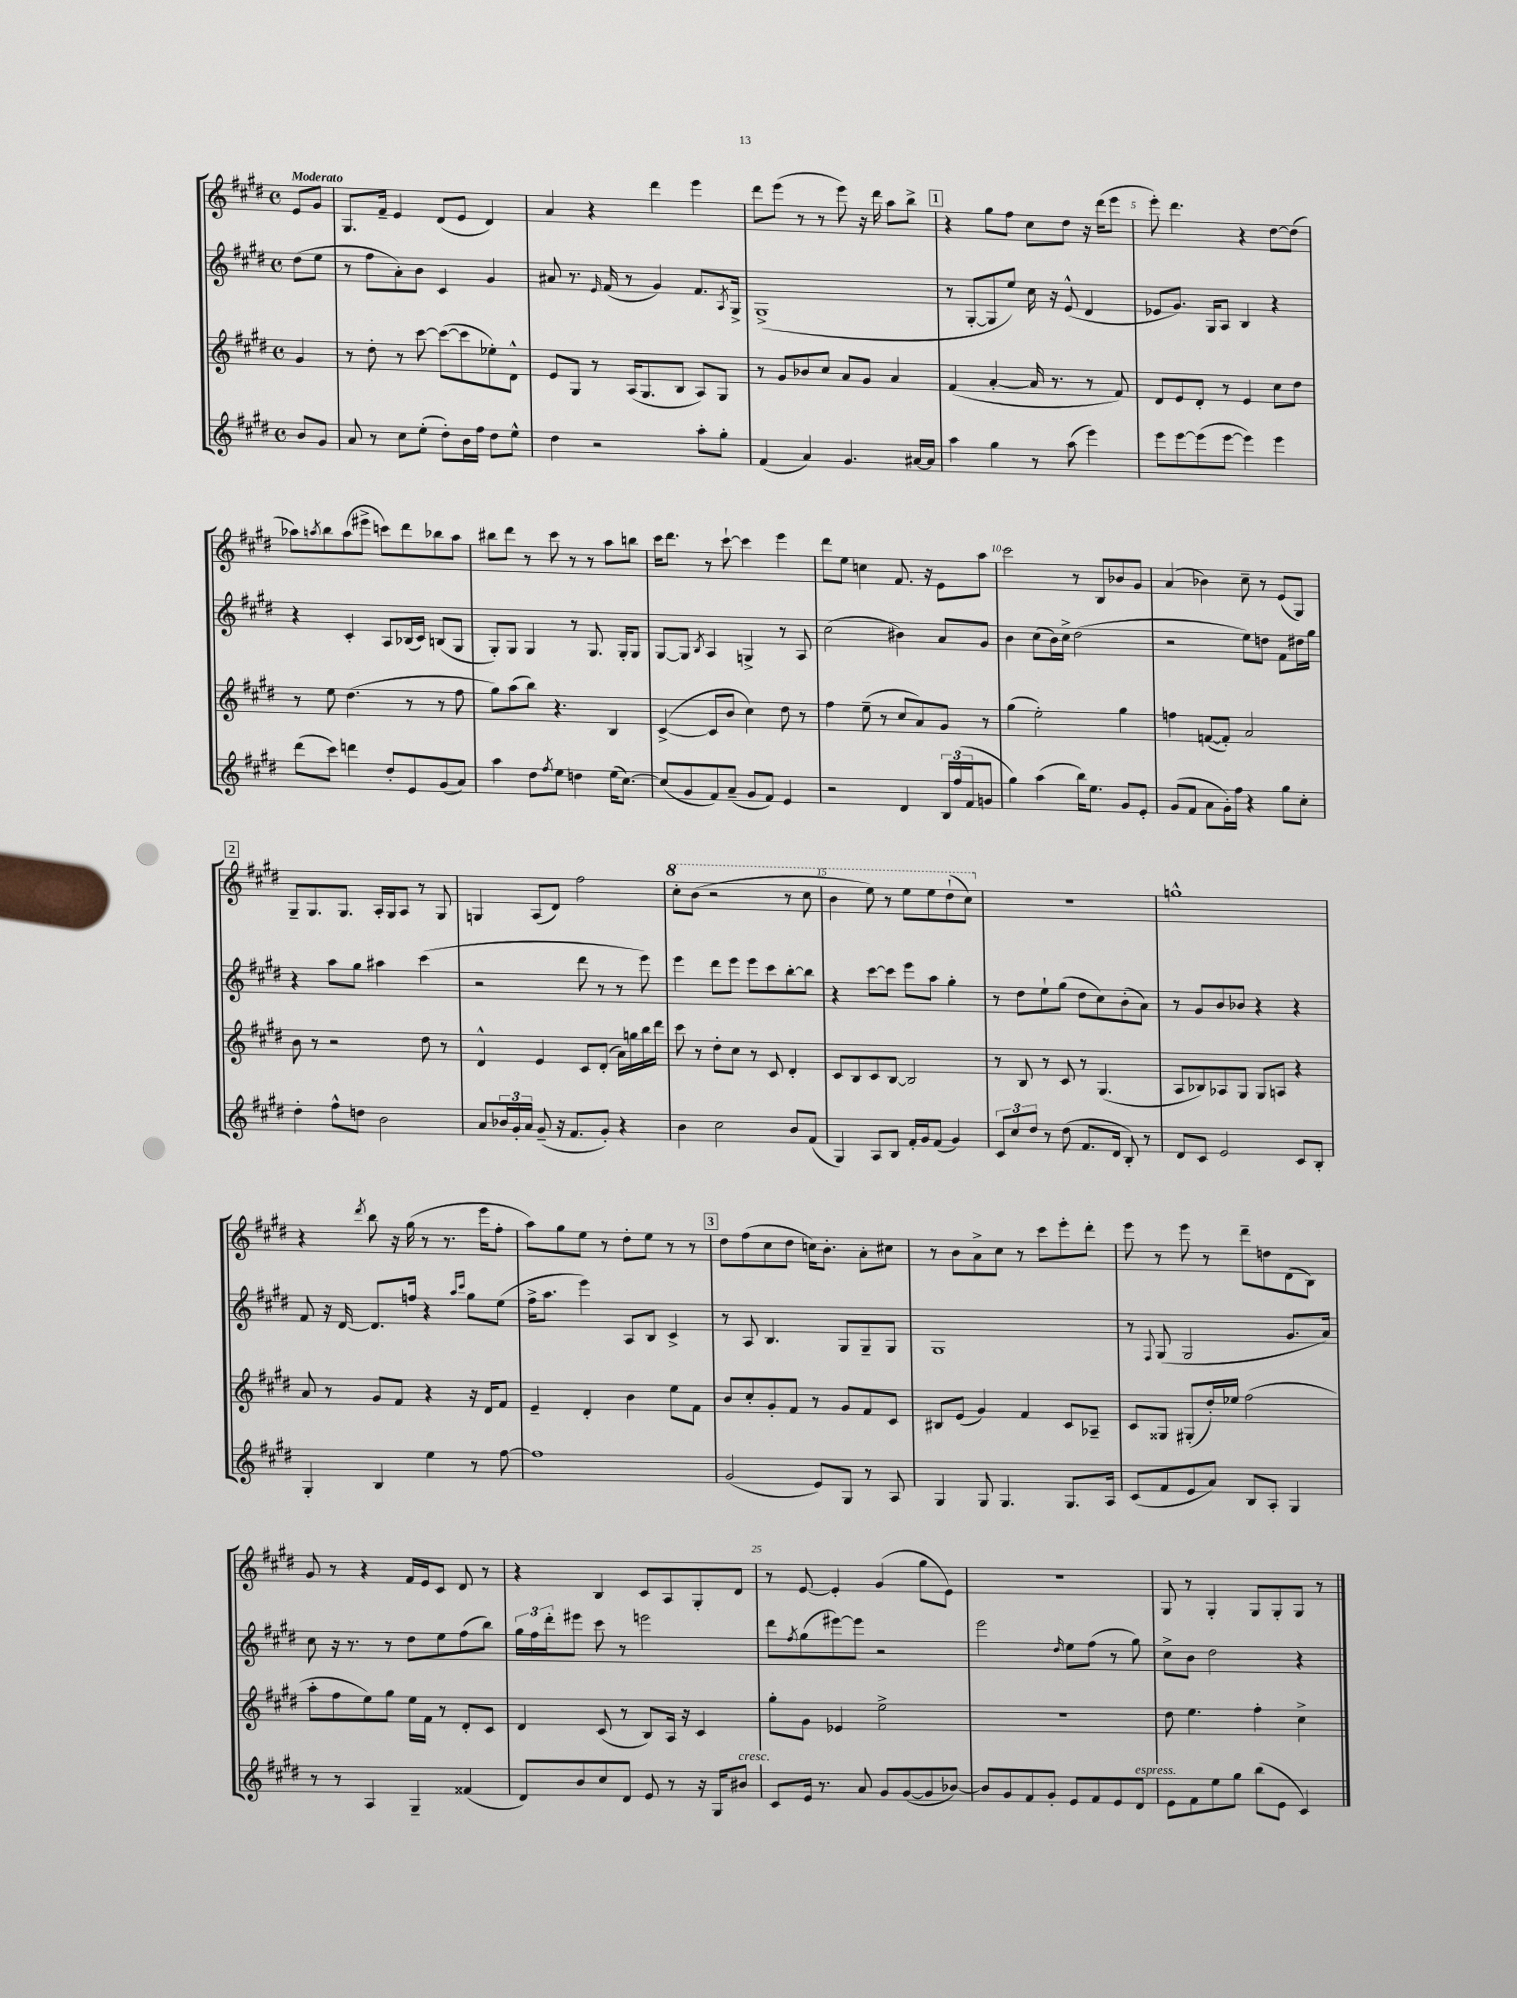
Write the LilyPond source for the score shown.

<<
\new StaffGroup <<
\new Staff = "s0" {
    \clef treble \key e \major \defaultTimeSignature \time 4/4 \partial 4 \tempo "Moderato"
    e'8 gis'8 |
    gis8. fis'16-- e'4 dis'8( e'8 dis'4) |
    a'4 r4 dis'''4 e'''4 |
    dis'''8 e'''8( r8 r8 e'''8) r16 dis'''16 a''8 b''8-> |
    \mark \markup { \box "1" } r4 gis''8 fis''8 cis''8 dis''8 r16 dis'''16( e'''8 |
    e'''8-.) dis'''4. r4 dis''8~ dis''8( |
    aes''8) \acciaccatura { a''8 } b''8 a''8( eis'''8-> c'''8) dis'''8 bes''8 a''8 |
    bis''8 dis'''8 r8 cis'''8 r8 r8 a''8 b''8 |
    cis'''16 dis'''8. r8 cis'''8~-! cis'''4 e'''4 |
    dis'''8 e''8 c''4 fis'8. r16 e'8 a''8 |
    cis'''2 r8 b8 bes'8 gis'8 |
    a'4( bes'4) cis''8-- r8 e'8( gis8) |
    \mark \markup { \box "2" } gis8-- gis8. gis8. a16-. gis16 a8 r8 gis8 |
    g4 a8( dis'8) fis''2 |
    \ottava #1 cis'''8-. b''8( r2 r8 cis'''8 |
    b''4 e'''8) r8 e'''8 e'''8 dis'''8-!( cis'''8) \ottava #0 |
    R1 |
    g''1-^ |
    r4 \acciaccatura { dis'''8 } b''8 r16 gis''16( r8 r8. e'''16 fis''8-. |
    a''8) gis''8 e''8 r8 dis''8-. e''8 r8 r8 |
    \mark \markup { \box "3" } dis''8 fis''8( cis''8 dis''8 c''16) b'8.-. a'8-. cis''8 |
    r8 b'8 a'8-> cis''8 r8 cis'''8 e'''8-. dis'''8-. |
    e'''8 r8 e'''8 r8 dis'''8-- d''8 dis'8( b8) |
    gis'8 r8 r4 fis'16 e'16 cis'8 dis'8 r8 |
    r4 b4 cis'8 a8 gis8-. dis'8 |
    r8 e'8~ e'4-. gis'4( gis''8 e'8) |
    R1 |
    gis8 r8 gis4-. gis8 gis8-. gis8 r8 \bar "|." |
}
\new Staff = "s1" {
    \clef treble \key e \major \defaultTimeSignature \time 4/4 \partial 4
    dis''8( e''8 |
    r8 fis''8 a'8-.) b'8 cis'4 gis'4 |
    ais'8 r8. \grace { e'16 } fis'16( r8 gis'4) fis'8. \acciaccatura { a8 } gis16-> |
    gis1->( |
    \mark \markup { \box "1" } r8 gis8~-. gis8 e''8) cis''16 r16 e'8-^( dis'4 |
    ees'8 gis'8.) gis16 a8 b4 r4 |
    r4 cis'4-. a8 bes16( cis'16) b8( gis8 |
    gis8-.) gis8 gis4 r8 gis8. gis16-. gis8 |
    gis8~ gis8 \acciaccatura { b8 } a4 g4-> r8 a8 |
    cis''2( bis'4) a'8 gis'8 |
    b'4 cis''8( b'16) cis''16-> dis''2( |
    r2 e''8) d''8 fis'8 dis''16 gis''16 |
    \mark \markup { \box "2" } r4 a''8 gis''8 ais''4 cis'''4( |
    r2 dis'''8 r8 r8 e'''8) |
    e'''4 dis'''8 e'''8 e'''8 cis'''8 b''8~-. b''8 |
    r4 cis'''8~ cis'''8 e'''8 a''8 gis''4-. |
    r8 dis''8 e''8-! gis''8( dis''8 cis''8) b'8-.( a'8) |
    r8 gis'8 b'8 bes'8 r4 r4 |
    fis'8 r16 dis'16~ dis'8. f''16 r4 \grace { a''16 cis'''16 } gis''8 e''8( |
    fis''16-> a''8. e'''4) a8 b8 cis'4-> |
    \mark \markup { \box "3" } r8 a8 b4. gis8 gis8-- gis8 |
    gis1 |
    r8 \appoggiatura { fis8 } gis8( gis2 gis'8. a'16) |
    cis''8 r16 r8. r8 dis''8 e''8 fis''8( b''8) |
    \tuplet 3/2 { gis''16 fis''16 dis'''16-. } eis'''8 cis'''8 r8 e'''2 |
    dis'''8 \acciaccatura { fis''8 } gis''8( eis'''8~) eis'''8 r2 |
    e'''2 \grace { dis''16 } e''8 fis''8( r8 gis''8) |
    cis''8-> b'8 dis''2 r4 \bar "|." |
}
\new Staff = "s2" {
    \clef treble \key e \major \defaultTimeSignature \time 4/4 \partial 4
    gis'4 |
    r8 dis''8-. r8 cis'''8~ cis'''8~( cis'''8 ees''8-.) dis'8-^ |
    e'8 gis8 r8 a16( gis8. b8 a8) gis8 |
    r8 gis'8 bes'8 cis''8 a'8 gis'8 a'4 |
    \mark \markup { \box "1" } fis'4( a'4~-. a'16 r8. r8 fis'8) |
    dis'8 e'8 dis'8-. r8 e'4 cis''8 dis''8 |
    r8 e''8 dis''4.( r8 r8 fis''8 |
    gis''8) a''8( b''8) r4. b4 |
    cis'4~->( cis'8 b'8 cis''4) dis''8 r8 |
    fis''4 e''8--( r8 cis''8 a'8) gis'8 r8 |
    gis''4( e''2-.) gis''4 |
    f''4 f'8~( f'8-.) a'2 |
    \mark \markup { \box "2" } b'8 r8 r2 dis''8 r8 |
    dis'4-^ e'4 cis'8 dis'8-.( a'16) g''16 b''16 dis'''16 |
    cis'''8 r8 dis''8-. cis''8 r8 cis'8 dis'4-. |
    cis'8 b8 cis'8 b8~ b2 |
    r8 b8 r8 cis'8 r8 gis4.( |
    a8 bes8) aes8 gis8 gis8 a8 r4 |
    a'8 r8 gis'8 fis'8 r4 r16 dis'16 fis'8 |
    e'4-- dis'4-. b'4 e''8 fis'8 |
    \mark \markup { \box "3" } b'8 cis''8-. gis'8-. fis'8 r8 gis'8 fis'8 cis'8 |
    bis8 e'8( gis'4) fis'4 cis'8 aes8-- |
    cis'8 gisis8 gis8-.( dis''16-.) ees''16 fis''2( |
    a''8-. fis''8 e''8) gis''8 e''16 fis'16 r8 dis'8-. cis'8 |
    dis'4 cis'8( r8 b8) a16 r16 cis'4 |
    gis''8-. gis'8 ees'4 e''2-> |
    R1 |
    dis''8 e''4. fis''4-. cis''4-> \bar "|." |
}
\new Staff = "s3" {
    \clef treble \key e \major \defaultTimeSignature \time 4/4 \partial 4
    b'8 gis'8 |
    a'8 r8 cis''8 e''8-.( dis''8-.) b'16 fis''16 dis''8 e''8-^ |
    dis''4 r2 a''8-. gis''8-. |
    fis'4( a'4) gis'4. ais'16~ ais'16 |
    \mark \markup { \box "1" } a''4 gis''4 r8 a''8( e'''4) |
    e'''8 e'''8~ e'''8( e'''8~ e'''4) e'''4 |
    dis'''8( cis'''8) d'''4 dis''8-. e'8 gis'8( a'8) |
    a''4 dis''8 \acciaccatura { fis''8 } e''8 d''4 e''16( cis''8.~) |
    cis''8( gis'8 fis'8) a'8--( gis'8 fis'8) e'4 |
    r2 dis'4 \tuplet 3/2 { b16 fis''16( fis'16 } g'8 |
    gis''4) a''4( b''16) e''8. gis'8 e'8-. |
    gis'8( fis'8 a'8 gis'16-.) fis''16 r4 gis''8 cis''8-. |
    \mark \markup { \box "2" } dis''4-. fis''8-^ d''8 b'2 |
    a'8 \tuplet 3/2 { bes'16 gis'16-. a'16 } gis'8--( r16 fis'8. gis'8-.) r4 |
    b'4 cis''2 b'8 fis'8( |
    gis4) a8 b8 fis'16-. gis'16 fis'8( gis'4) |
    \tuplet 3/2 { cis'8 cis''8 dis''8 } r8 dis''8( fis'8. dis'16 b8-.) r8 |
    dis'8 cis'8 e'2 cis'8 b8-. |
    gis4-. b4 e''4 r8 fis''8~ |
    fis''1 |
    \mark \markup { \box "3" } gis'2( e'8) gis8 r8 a8 |
    gis4 gis8 gis4. gis8. a16 |
    cis'8( fis'8 e'8 a'8) b8 a8-. gis4 |
    r8 r8 a4 gis4-- fisis'4( |
    dis'8) b'8 cis''8 dis'8 e'8 r8 r16 gis16 bis'8^\markup { \italic "cresc." } |
    cis'8 e'16 r8. a'8 gis'8 gis'8~( gis'8 bes'8~) |
    bes'8 gis'8 fis'8 gis'8-. e'8 fis'8 e'8 dis'8^\markup { \italic "espress." } |
    e'8 fis'8 e''8 gis''8 b''8( e'8 cis'4) \bar "|." |
}
>>
>>
\layout { \context { \Score \override BarNumber.break-visibility = ##(#f #t #t) barNumberVisibility = #(every-nth-bar-number-visible 5) } }
